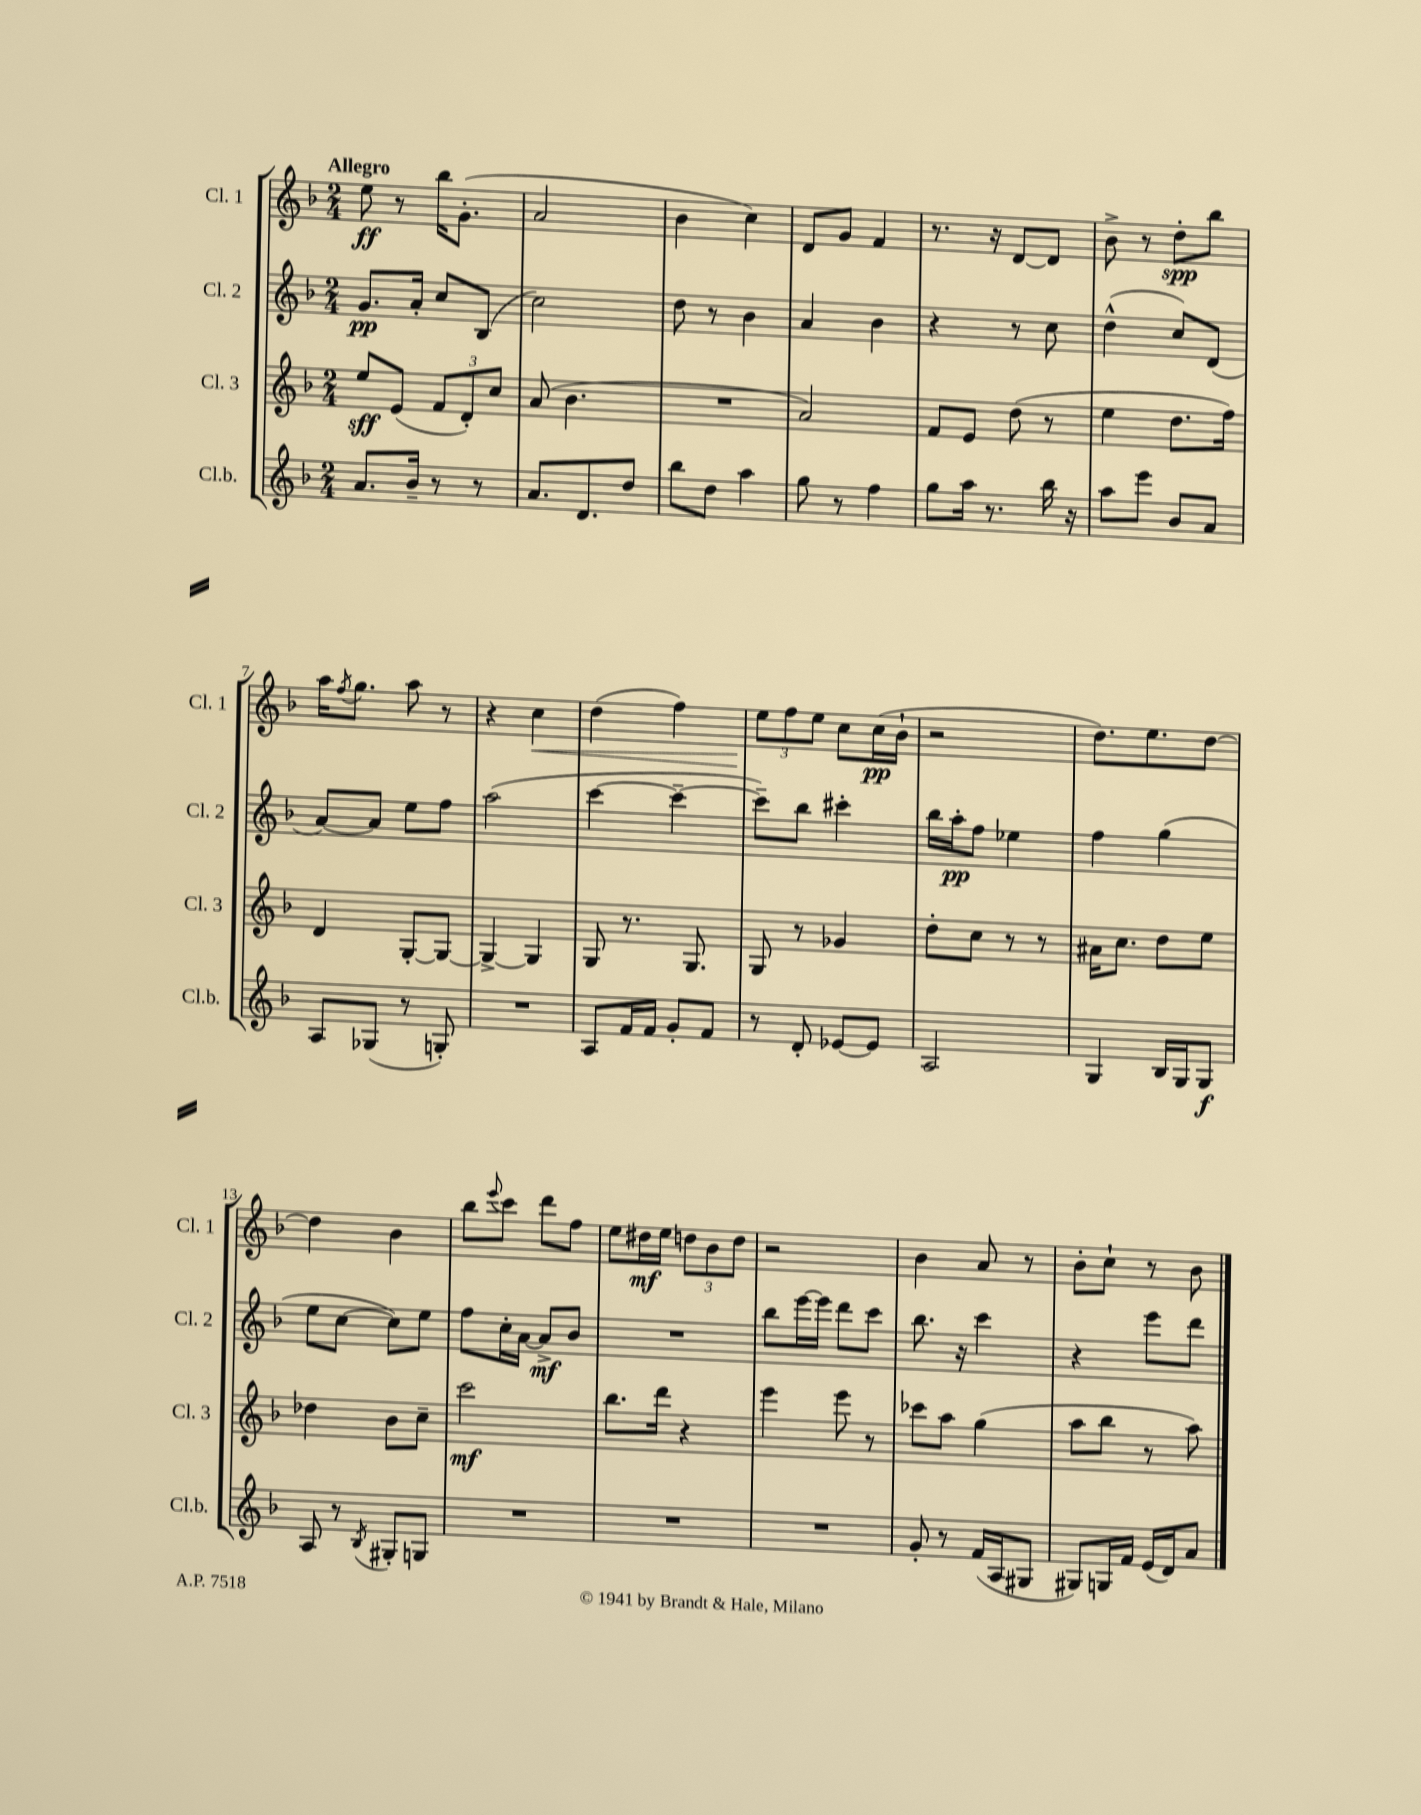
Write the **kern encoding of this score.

**kern	**kern	**kern	**kern
*staff4	*staff3	*staff2	*staff1
*clefG2	*clefG2	*clefG2	*clefG2
*k[b-]	*k[b-]	*k[b-]	*k[b-]
*M2/4	*M2/4	*M2/4	*M2/4
8.a	8ee	8.g	8ee
.	(8e	.	8r
16b-~	.	16a'	.
8r	12f	8cc	16bb-
.	.	.	(8.g'
.	12d')	.	.
8r	.	(8B-	.
.	12cc	.	.
=	=	=	=
8.a	(8a	2cc)	2a
.	4.b-	.	.
8.d	.	.	.
8dd	.	.	.
=	=	=	=
8bb-	2r	8dd	4b-
8dd	.	8r	.
4aa	.	4b-	4cc)
=	=	=	=
8gg	2a)	4a	8d
8r	.	.	8g
4ff	.	4b-	4f
=	=	=	=
8gg	8f	4r	8.r
16aa	8e	.	.
8.r	.	.	16r
.	(8dd	8r	[8d
16bb-	8r	8cc	8d]
16r	.	.	.
=	=	=	=
8aa	4ee	(4dd^^	8b-^
8eee	.	.	8r
8b-	8.dd	8cc)	8dd'
8a	.	(8d	8bb-
.	16ff)	.	.
=	=	=	=
8A	4d	[8a)	16aa
.	.	.	8qff
.	.	.	8.gg
(8G-	.	8a]	.
8r	[8G'	8ee	8aa
8G')	8G_	8ff	8r
=	=	=	=
2r	4G^_	(2aa	4r
.	4G]	.	4cc
=	=	=	=
8A	8G	[4ccc	(4dd
16f	8.r	.	.
16f	.	.	.
8g'	.	4ccc~_	4ff)
.	8.G	.	.
8f	.	.	.
=	=	=	=
8r	8G	8ccc~])	12ee
.	.	.	12ff
8d'	8r	8bb-	.
.	.	.	12ee
[8e-	4g-	4ccc#'	8cc
8e-]	.	.	(16cc
.	.	.	16b-`
=	=	=	=
2A	8dd'	16bb-	2r
.	.	16aa'	.
.	8cc	8ff	.
.	8r	4ee-	.
.	8r	.	.
=	=	=	=
4G	16a#	4ff	8.dd)
.	8.cc	.	.
.	.	.	8.ee
16B-	8dd	(4gg	.
16G	.	.	.
8G	8ee	.	[8dd
=	=	=	=
8A	4dd-	8ee	4dd]
8r	.	[8cc	.
8qB-	.	.	.
8G#'	8b-	8cc])	4b-
8G	8cc~	8ee	.
=	=	=	=
2r	2ccc	8ff	8bb-
.	.	.	8qqeee
.	.	16cc'	8ccc
.	.	[16a	.
.	.	8a^]	8ddd
.	.	8b-	8ff
=	=	=	=
2r	8.bb-	2r	8ee
.	.	.	16dd#
.	16ddd	.	16ee
.	4r	.	12dd
.	.	.	12b-
.	.	.	12dd
=	=	=	=
2r	4eee	8bb-	2r
.	.	[16eee	.
.	.	16eee]	.
.	8eee	8ddd	.
.	8r	8ccc	.
=	=	=	=
8g'	8ccc-	8.bb-	4b-
8r	8aa	.	.
.	.	16r	.
(16f	(4gg	4ccc	8a
16A	.	.	.
8G#	.	.	8r
=	=	=	=
8G#)	8aa	4r	8b-'
16G	8bb-	.	8cc`
16f	.	.	.
(16e	8r	8eee	8r
16d)	.	.	.
8a	8aa)	8ddd	8b-
==	==	==	==
*-	*-	*-	*-
